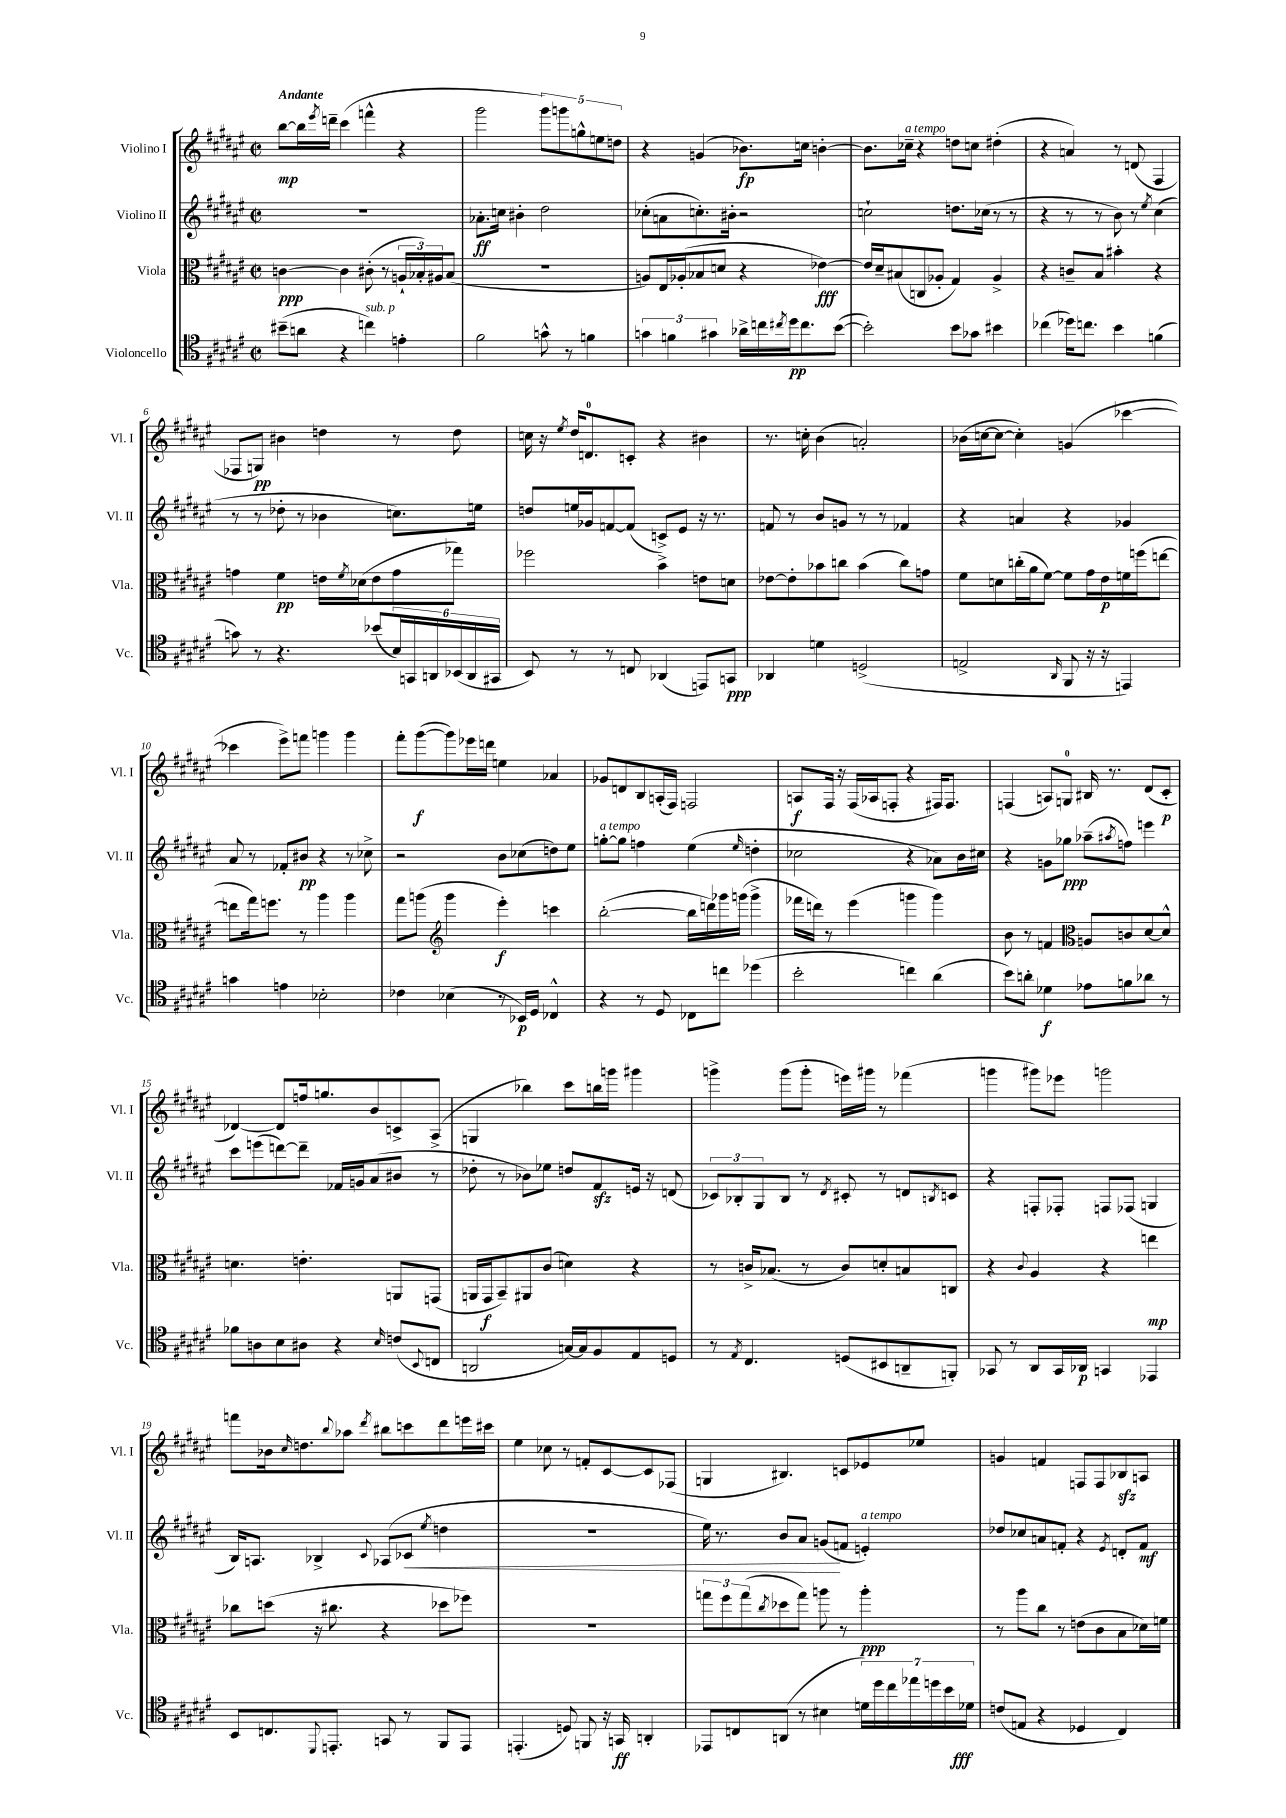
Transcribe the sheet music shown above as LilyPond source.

<<
\new StaffGroup <<
\new Staff = "s0" \with { instrumentName = "Violino I" shortInstrumentName = "Vl. I" } {
    \clef treble \key fis \major \defaultTimeSignature \time 2/2 \tempo "Andante"
    b''8~\mp b''16 \acciaccatura { eis'''8 } d'''16-- cis'''4( f'''4-^ r4 |
    gis'''2 \tuplet 5/4 { gis'''8) g'''8 g''8-^ e''8 d''8 } |
    r4 g'4( bes'8.\fp) c''16 b'4~-. |
    b'8. ces''16--^\markup { \italic "a tempo" } r4 d''8 c''8 dis''4-.( |
    r4 a'4) r8 d'8( fis4 |
    fes8 g8\pp) bis'4 d''4 r8 d''8 |
    c''16 r16 \acciaccatura { eis''8 } dis''16 d'8.-0 c'8-. r4 bis'4 |
    r8. c''16-. b'4( a'2-.) |
    bes'16( c''16~ c''8~ c''4-.) g'4( ces'''4~ |
    ces'''4 eis'''8->) f'''8 g'''4 g'''4 |
    fis'''8-. gis'''8~\f( gis'''8) ees'''16 d'''16 e''4 aes'4 |
    ges'8 d'8 b8 a16-.( fis16) f2 |
    a8\f fis16 r16 fis16( aes16 f8-. r4 fis16) fis8. |
    f4( a8) g8-0 bis16 r8. dis'8( cis'8-.\p |
    des'4~) des'8 f''16 g''8. b'8 c'8-> ais8->( |
    g4 bes''4) cis'''8 b''16 g'''16 gis'''4 |
    g'''4-> g'''8( g'''8-. e'''16) gis'''16 r8 fes'''4( |
    g'''4 gis'''8) ees'''8 g'''2 |
    f'''8 bes'16 \grace { cis''16 } d''8. \appoggiatura { b''8 } aes''8 \acciaccatura { dis'''8 } bis''8 c'''8 dis'''8 e'''16 cis'''16 |
    eis''4 ces''8 r8 f'8-. cis'8~ cis'8 fes8( |
    g4 bis4.) c'8 ees'8 ees''8 |
    g'4 f'4 f8 f8 bes8\sfz a8 \bar "|." |
}
\new Staff = "s1" \with { instrumentName = "Violino II" shortInstrumentName = "Vl. II" } {
    \clef treble \key fis \major \defaultTimeSignature \time 2/2
    R1 |
    aes'8.-.\ff c''16 bis'4-. dis''2 |
    ces''8-.( a'8 c''8.-.) bis'16-. r2 |
    c''2-! d''8. ces''16( r8 r8 |
    r4 r8 r8 b'8) r8 \acciaccatura { eis''8 } cis''4( |
    r8 r8 des''8-. r8 bes'4 c''8.) e''16 |
    d''8 e''16 ges'16 f'8~ f'8( c'8->) eis'8 r16 r8. |
    f'8 r8 b'8 g'8 r8 r8 fes'4 |
    r4 a'4 r4 ges'4 |
    ais'8 r8 fes'8-. bis'8\pp r4 r8 ces''8-> |
    r2 b'8 ces''8( d''8) eis''8 |
    g''8~-.^\markup { \italic "a tempo" } g''8 f''4 eis''4( \grace { eis''16 } d''4-. |
    ces''2 r4 aes'8) b'16 cis''16 |
    r4 g'8 ges''8\ppp aes''8--( \acciaccatura { ais''8 } f''8) e'''4 |
    cis'''8 e'''8( d'''8~) d'''8-- fes'16 g'16 ais'8( bis'8 r8 |
    des''8-. r8 bes'8) ees''8 d''8 fis'8\sfz e'16 r16 d'8( |
    \tuplet 3/2 { ces'8) bes8-. gis8 } bes8 r8 \acciaccatura { dis'8 } cis'8-. r8 d'8 \acciaccatura { b8 } c'8 |
    r4 f8-. fes8-. f8 fes8( g4 |
    b16) a8. bes4-> \appoggiatura { cis'8 } aes8( ces'8\< \acciaccatura { eis''8 } d''4 |
    R1 |
    eis''16) r8. b'8 ais'8 g'8\!( f'8 e'4-.^\markup { \italic "a tempo" }) |
    des''8 ces''8 a'8 f'8-. r4 \acciaccatura { eis'8 } d'8-. f'8\mf \bar "|." |
}
\new Staff = "s2" \with { instrumentName = "Viola" shortInstrumentName = "Vla." } {
    \clef alto \key fis \major \defaultTimeSignature \time 2/2
    c'4~\ppp c'4 cis'8-.( r8 \tuplet 3/2 { a16-! bes16-.) ais16 } bes8( |
    R1 |
    a8) eis16 aes16-.( bes8 d'8 r4 ees'4~\fff) |
    ees'16 dis'16-- bis8( c8 aes8-. gis4) aes4-> |
    r4 c'8-- b8 bis'4-. r4 |
    g'4 fis'4\pp e'16 \acciaccatura { fis'8 } des'16( e'8 g'8 ges''8) |
    fes''2 b'4-> e'8 d'8 |
    ees'8~ ees'8-. bes'8 c''8 bes'4( c''8) g'8 |
    fis'8 d'8 c''16-.( ais'16 fis'8~) fis'8 gis'16 eis'16\p f'16 f''16( e''8~ |
    e''8 gis''16) f''8. r8 ais''4 ais''4 |
    gis''8 a''8( \clef treble gis'''4 eis'''4-.\f) c'''4 |
    b''2~-.( b''16 d'''16) ges'''16 g'''16( g'''4-> |
    fes'''16 d'''16) r8 eis'''4( g'''4 g'''4) |
    b'8 r8 f'4 \clef alto a8 c'8 dis'8~ dis'8-^ |
    d'4. e'4.-. a,8 g,8( |
    a,16 gis,16\f b,8--) ais,8 cis'8( d'4) r4 |
    r8 c'16-> bes8.( r8 c'8) d'8-. b8 c8 |
    r4 \appoggiatura { cis'8 } ais4 r4 e''4\mp |
    ces''8 d''8( r16 cis''8. r4 des''8 fes''8) |
    R1 |
    \tuplet 3/2 { g''8 fis''8 g''8( } \acciaccatura { cis''8 } des''8 g''8) a''8 r8 a''4-.\ppp |
    r8 ais''8 cis''8 r8 e'8( cis'8 b8 des'16) f'16 \bar "|." |
}
\new Staff = "s3" \with { instrumentName = "Violoncello" shortInstrumentName = "Vc." } {
    \clef tenor \key fis \major \defaultTimeSignature \time 2/2
    bis'8--( a'8 r4 c''4^\markup { \italic "sub. p" }) e'4-. |
    fis'2 g'8-^ r8 f'4 |
    \tuplet 3/2 { g'4 f'4 gis'4 } aes'16-> c''16 \acciaccatura { cis''8 } dis''16\pp cis''8. b'8~( |
    b'2-.) b'8 ges'8 bis'4 |
    ces''4( des''16) c''8. b'4 f'4( |
    g'8) r8 r4. bes'8( \tuplet 6/4 { b16) g,16 a,16 bes,16( a,16 gis,16 } |
    b,8) r8 r8 c8 aes,4( e,8) g,8\ppp |
    aes,4 d'4 d2->( |
    e2-> \grace { ais,16 } fis,8 r16 r16 e,4) |
    g'4 e'4 bes2-. |
    ces'4 bes4( r8 bes,16\p) dis16 ces4-^ |
    r4 r8 dis8 ces8 c''8 des''4( |
    b'2-. c''4) ais'4( |
    b'8) a'8-. des'4\f ees'8 f'8 aes'8 r8 |
    fes'8 a8 b8 ais8 r4 \grace { b16 } c'8( \appoggiatura { b,8 } c8 |
    a,2 g16~) g16 fis8 eis8 d8 |
    r8 \acciaccatura { eis8 } cis4. d8( bis,8 a,8-- f,8-.) |
    ges,8 r8 ais,8 ges,16 aes,16\p g,4 ees,4 |
    b,8 c8. \appoggiatura { dis,8 } e,8.-. g,8 r8 fis,8 e,8 |
    e,4.-.( d8) f,8 r16 g,16\ff a,4-. |
    ees,8 c8 a,8( r8 bis4 \tuplet 7/4 { d'16) dis''16 cis''16 ees''16 d''16 b'16 des'16\fff } |
    c'8( e8 r4 des4 cis4) \bar "|." |
}
>>
>>
